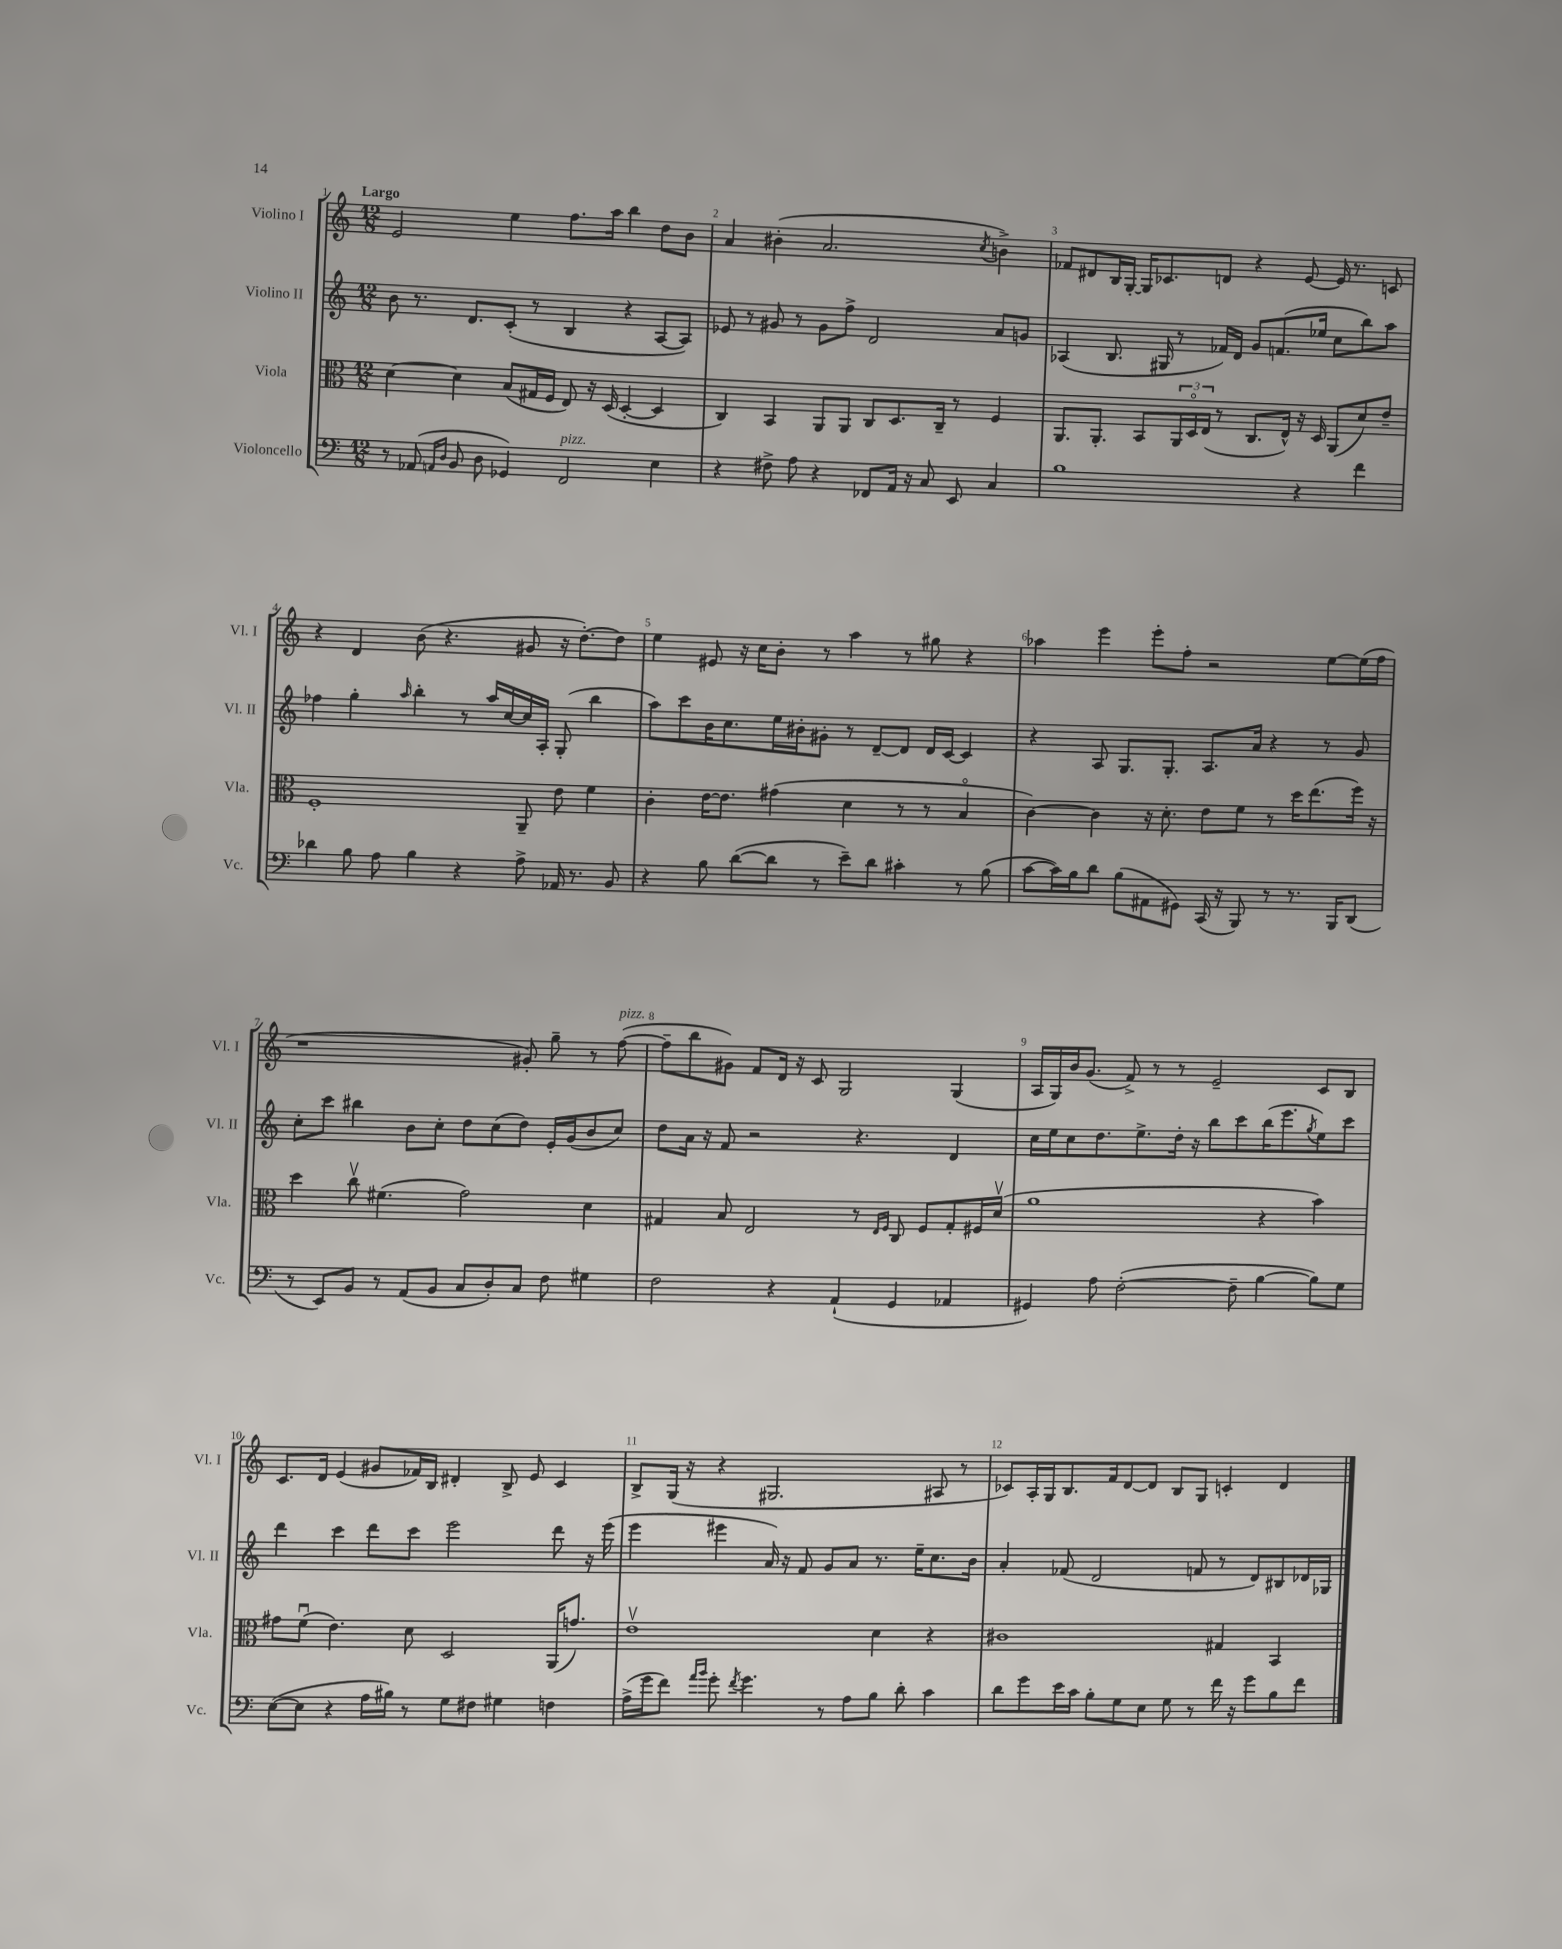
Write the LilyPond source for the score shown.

<<
\new StaffGroup <<
\new Staff = "s0" \with { instrumentName = "Violino I" shortInstrumentName = "Vl. I" } {
    \clef treble \key c \major \numericTimeSignature \time 12/8 \tempo "Largo"
    e'2 e''4 f''8. a''16 b''4 d''8 b'8 |
    a'4 bis'4-.( a'2. \acciaccatura { c''8 } b'4->) |
    fes'8 dis'8 b16 g16~-. g16 ces'8. d'8 r4 e'8~ e'16 r8. c'8 |
    r4 d'4 b'8( r4. gis'8 r16 d''8.~-.) d''8 |
    e''4 eis'8 r16 c''16 b'8-. r8 a''4 r8 gis''8 r4 |
    aes''4 e'''4 e'''8-. f''8-. r2 e''8~ e''16( f''16 |
    r1 gis'8-.) g''8-- r8 f''8~^\markup { \italic "pizz." }( |
    f''8-- b''8 gis'8) f'8 d'16 r16 c'8 g2 g4( |
    a16 g16) b'16 g'8.( f'8->) r8 r8 e'2-- c'8 b8 |
    c'8. d'16 e'4( gis'8 fes'16) b16 dis'4-. b8-> e'8 c'4 |
    b8-> g16( r16 r4 gis2. ais8 r8 |
    ces'8) a16-. g16 b8. f'16 d'8~ d'8 b8 g8 c'4-. d'4 \bar "|." |
}
\new Staff = "s1" \with { instrumentName = "Violino II" shortInstrumentName = "Vl. II" } {
    \clef treble \key c \major \numericTimeSignature \time 12/8
    b'8 r8. d'8. c'8-.( r8 b4 r4 a8~ a8) |
    ees'8 r8 gis'8 r8 gis'8 f''8-> d'2 a'8 g'8 |
    aes4( b8. gis16 r8 fes'16) d'16 g'8 f'8.( ees''16 c''8 b''8) a''8 |
    fes''4 g''4-. \grace { a''16 } b''4-. r8 a''16 c''16~ c''16 a16-. g8-.( b''4 |
    a''8) c'''8 b'16 c''8. e''16 bis'16-. gis'8-. r8 d'8~-- d'8 d'16 c'16~ c'4 |
    r4 a8 g8. g8.-. a8. a'16 r4 r8 g'8 |
    c''8-. c'''8 bis''4 b'8 c''8-. d''8 c''8( d''8) e'16-. g'16( b'8 c''8) |
    d''8 a'16 r16 f'8 r2 r4. d'4 |
    c''16 e''16 c''8 d''8. e''8.-> d''16-. r16 b''8 c'''8 b''16( e'''8. \acciaccatura { g''8 } e''8) c'''8 |
    d'''4 c'''4 d'''8 c'''8 e'''2 d'''8 r16 e'''16( |
    e'''4 eis'''4 a'16) r16 f'8 g'8 a'8 r8. e''16-- c''8. b'16 |
    a'4-. fes'8( d'2 f'8 r8 d'8) bis8 des'16 ges16 \bar "|." |
}
\new Staff = "s2" \with { instrumentName = "Viola" shortInstrumentName = "Vla." } {
    \clef alto \key c \major \numericTimeSignature \time 12/8
    d'4~ d'4 b8( gis16 f16 e8) r16 d16( d4~-. d4 |
    c4) b,4 a,8 a,8 c8 d8. c16-- r8 f4 |
    a,8. a,8.-. b,8 \tuplet 3/2 { a,16 d16\flageolet e16( } r8 c8. e16-^) r16 d16 a,8( d'8) e'8-- |
    f1-. a,8-- e'8 f'4 |
    c'4-. e'16~ e'8. gis'4( d'4 r8 r8 b4\flageolet |
    c'4~) c'4 r16 d'8.-. e'8 f'8 r8 d''16 e''8.( f''16) r16 |
    d''4 c''8\upbow fis'4.( g'2) d'4 |
    gis4 b8 e2 r8 \grace { e16 f16 } c8 f8 gis8-. fis16 d'16\upbow( |
    a'1 r4 b'4) |
    gis'8 f'8\downbow( e'4.) d'8 d2 a,16( g'8.) |
    e'1\upbow d'4 r4 |
    cis'1 gis4 b,4 \bar "|." |
}
\new Staff = "s3" \with { instrumentName = "Violoncello" shortInstrumentName = "Vc." } {
    \clef bass \key c \major \numericTimeSignature \time 12/8
    r8 aes,8( \grace { a,16 d16 } b,8 d8 ges,4) f,2^\markup { \italic "pizz." } e4 |
    r4 fis8-> a8 r4 fes,8 a,16 r16 c8 e,8 c4 |
    b1 r4 f'4 |
    des'4 b8 a8 b4 r4 a8-> aes,16 r8. b,8 |
    r4 b8 d'8~( d'8 r8 e'8--) d'8 cis'4-. r8 b8( |
    c'8~ c'16) b16 d'8 b8( ais,8 gis,8) c,16( r16 b,,8) r8 r8. b,,16 d,8( |
    r8 e,8) b,8 r8 a,8( b,8 c8 d8-.) c8 f8 gis4 |
    f2 r4 a,4-!( g,4 aes,4 |
    gis,4) a8 f2~-.( f8-- b4~ b8) g8 |
    e8~( e8 r4 a16 bis16) r8 g8 fis8 gis4 f4 |
    a16->( g'16 f'8) \grace { a'16 b'16 } g'8-. \acciaccatura { f'8 } g'4. r8 a8 b8 d'8-. c'4 |
    d'8 g'8 e'16 c'16 b8-. g8 e8 g8 r8 f'16 r16 g'8 b8 f'8 \bar "|." |
}
>>
>>
\layout { \context { \Score \override BarNumber.break-visibility = ##(#f #t #t) barNumberVisibility = #all-bar-numbers-visible } }
